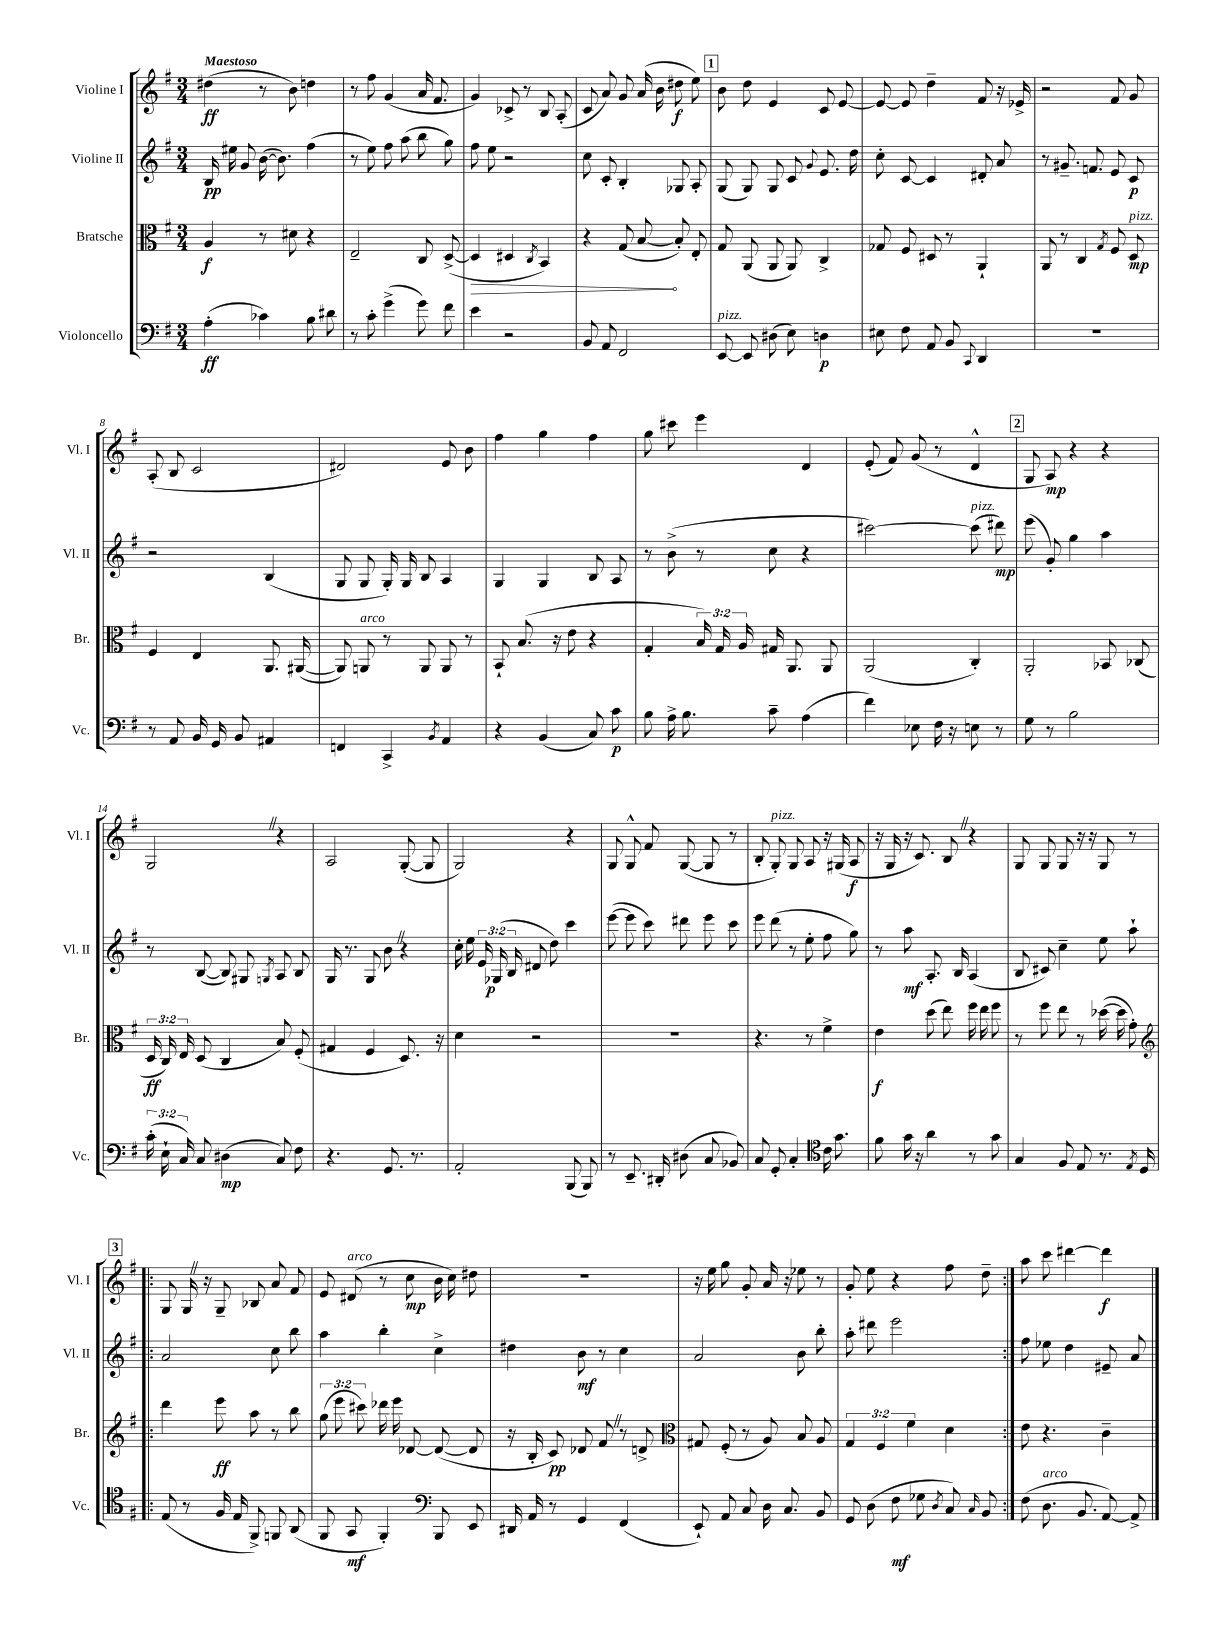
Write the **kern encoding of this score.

**kern	**dynam	**kern	**dynam	**kern	**dynam	**kern	**dynam
*part4	*part4	*part3	*part3	*part2	*part2	*part1	*part1
*staff4	*staff4	*staff3	*staff3	*staff2	*staff2	*staff1	*staff1
*I"Violoncello	*	*I"Bratsche	*	*I"Violine II	*	*I"Violine I	*
*I'Vc.	*	*I'Br.	*	*I'Vl. II	*	*I'Vl. I	*
*clefF4	*	*clefC3	*	*clefG2	*	*clefG2	*
*k[f#]	*	*k[f#]	*	*k[f#]	*	*k[f#]	*
*M3/4	*	*M3/4	*	*M3/4	*	*M3/4	*
=1	=1	=1	=1	=1	=1	=1	=1
!	!	!	!	!	!	!LO:TX:a:B:t=Maestoso	!
(4A'\	ff	4A/	f	16B/	pp	(4dd#X\	ff
.	.	.	.	16ee#X\	.	.	.
.	.	.	.	8g/	.	.	.
4c-X\)	.	8r	.	([16b\	.	8r	.
.	.	.	.	8.b\])	.	.	.
.	.	8d#X\	.	.	.	8b\)	.
8B\	.	4r	.	(4ff#\	.	4ddn\	.
8d#X\	.	.	.	.	.	.	.
=2	=2	=2	=2	=2	=2	=2	=2
8r	.	2E~/	.	8r	.	8r	.
8c'\	.	.	.	8ee\)	.	8ff#\	.
(4g^\	.	.	.	8ff#\	.	(4g/	.
.	.	.	.	(8aa\	.	.	.
8g\)	.	8C/	.	8bb\	.	16a/	.
.	.	.	.	.	.	8.f#/	.
8f#\	.	([8D^/	.	8gg\)	.	.	.
=3	=3	=3	=3	=3	=3	=3	=3
!	!	!	!LO:HP:b	!	!	!	!
4e\	.	4D/]	>	8ff#\	.	4g/)	.
.	.	.	.	8ee\	.	.	.
2r	.	4D#X/	.	2r	.	8c-X^/	.
.	.	.	.	.	.	8r	.
.	.	8qC/	.	.	.	.	.
.	.	4BB/)	.	.	.	8B/	.
.	.	.	.	.	.	(8A'/	.
=4	=4	=4	=4	=4	=4	=4	=4
8BB/	.	4r	.	8cc\	.	8c/	.
8AA/	.	.	.	8c'/	.	8a/)	.
2FF#/	.	(8G/	.	4B'/	.	8g/	.
.	.	[8B/	.	.	.	(16a/	.
.	.	.	.	.	.	16b\	.
.	.	8B'/])	]	8G-X/	.	8dd#X\	f
.	.	8E'/	.	8A'/	.	8ee\)	.
!!LO:REH:place=s1:t=1
=5	=5	=5	=5	=5	=5	=5	=5
!LO:TX:a:i:t=pizz.	!	!	!	!	!	!	!
[8EE/	.	8G/	.	(8G/	.	8b\	.
8EE/]	.	(8AA/	.	8G/)	.	8dd\	.
(8D#X\	.	8AA/	.	8G/	.	4e/	.
8E\)	.	8AA/)	.	8c/	.	.	.
.	.	.	.	8qqg/	.	.	.
4Dn\	p	4C^/	.	8.e/	.	8c/	.
.	.	.	.	.	.	[8e/	.
.	.	.	.	16dd\	.	.	.
=6	=6	=6	=6	=6	=6	=6	=6
8E#X\	.	8G-X/	.	8cc'\	.	8e/_	.
8F#\	.	8F#/	.	[8c/	.	8e/]	.
8AA/	.	8D#X/	.	4c/]	.	4dd~\	.
8BB/	.	8r	.	.	.	.	.
8qqCC/	.	.	.	.	.	.	.
4DD/	.	4AA`/	.	8d#X'/	.	8f#/	.
.	.	.	.	8a/	.	16r	.
.	.	.	.	.	.	16e-X^/	.
=7	=7	=7	=7	=7	=7	=7	=7
2.r	.	8AA/	.	8r	.	2r	.
.	.	8r	.	8.g#X~/	.	.	.
.	.	4C/	.	.	.	.	.
.	.	.	.	8.fn/	.	.	.
.	.	8qG/	.	.	.	.	.
.	.	8F#/	.	8e/	.	8f#/	.
!	!	!LO:TX:a:i:t=pizz.	!	!	!	!	!
.	.	8D/	mp	8c/	p	8g/	.
!!LO:LB:g=z
=8	=8	=8	=8	=8	=8	=8	=8
8r	.	4F#/	.	2r	.	(8A'/	.
8AA/	.	.	.	.	.	8B/	.
16BB/	.	4E/	.	.	.	2c/	.
16GG/	.	.	.	.	.	.	.
8BB/	.	.	.	.	.	.	.
4AA#X/	.	8.AA/	.	(4B/	.	.	.
.	.	([16AA#X/	.	.	.	.	.
=9	=9	=9	=9	=9	=9	=9	=9
4FFn/	.	8AA#/])	.	8G/	.	2d#X/)	.
!	!	!LO:TX:a:i:t=arco	!	!	!	!	!
.	.	8AAn/	.	8G/	.	.	.
4CC^/	.	8r	.	16G'/)	.	.	.
.	.	.	.	16G/	.	.	.
.	.	8AA/	.	8B/	.	.	.
8qBB/	.	.	.	.	.	.	.
4AA/	.	8AA/	.	4A/	.	8e/	.
.	.	8r	.	.	.	8b\	.
=10	=10	=10	=10	=10	=10	=10	=10
4r	.	8BB`/	.	4G/	.	4ff#\	.
.	.	(8.B/	.	.	.	.	.
(4BB/	.	.	.	4G/	.	4gg\	.
.	.	16r	.	.	.	.	.
.	.	8e\	.	.	.	.	.
8C/)	.	4r	.	8B/	.	4ff#\	.
8c\	p	.	.	8A/	.	.	.
=11	=11	=11	=11	=11	=11	=11	=11
8B\	.	4G'/	.	8r	.	8gg\	.
16A^\	.	.	.	(8b^\	.	8ccc#X\	.
8.B\	.	.	.	.	.	.	.
.	.	24B/)	.	8r	.	4eee\	.
.	.	24G/	.	.	.	.	.
.	.	24A/	.	.	.	.	.
8c~\	.	16G#X/	.	8cc\	.	.	.
.	.	8.AA/	.	.	.	.	.
(4A\	.	.	.	4r	.	4d/	.
.	.	8AA/	.	.	.	.	.
=12	=12	=12	=12	=12	=12	=12	=12
4f#\)	.	(2AA/	.	[2ccc#X\)	.	(8e'/	.
.	.	.	.	.	.	8f#/)	.
8E-X\	.	.	.	.	.	(8g/	.
16F#\	.	.	.	.	.	8r	.
16r	.	.	.	.	.	.	.
!	!	!	!	!LO:TX:a:i:t=pizz.	!	!	!
8En\	.	4C'/)	.	(8ccc#\]	.	4d^^/	.
8r	.	.	.	8ddd#X\)	mp	.	.
!!LO:REH:place=s1:t=2
=13	=13	=13	=13	=13	=13	=13	=13
8G\	.	2AA'/	.	(8eee\	.	8G/	.
8r	.	.	.	8g'/)	.	8A/)	mp
2B\	.	.	.	4gg\	.	4r	.
.	.	8BB-X/	.	4aa\	.	4r	.
.	.	(8C-X/	.	.	.	.	.
!!LO:LB:g=z
=14	=14	=14	=14	=14	=14	=14	=14
(24c'\	.	24D/	ff	8r	.	2GZ/	.
24E`\	.	24C/)	.	.	.	.	.
24C/)	.	24E/	.	.	.	.	.
8C/	.	(8D/	.	([8B/	.	.	.
(4D#X\	mp	4C/	.	8B/])	.	.	.
.	.	.	.	8G#X/	.	.	.
.	.	.	.	8qGn/	.	.	.
8C/)	.	8B/)	.	8A/	.	4r	.
8F#\	.	(8F#'/	.	8B/	.	.	.
=15	=15	=15	=15	=15	=15	=15	=15
4.r	.	4G#X/	.	16G/	.	2A/	.
.	.	.	.	8.r	.	.	.
.	.	4F#/	.	8G/	.	.	.
8.GG/	.	.	.	8bZ\	.	.	.
.	.	8.D/)	.	4r	.	([8G'/	.
8.r	.	.	.	.	.	.	.
.	.	.	.	.	.	8G/]	.
.	.	16r	.	.	.	.	.
=16	=16	=16	=16	=16	=16	=16	=16
2AA'/	.	4d\	.	16cc'\	.	2G/)	.
.	.	.	.	16ee\	.	.	.
.	.	.	.	24e/	.	.	.
.	.	.	.	(24G-X/	p	.	.
.	.	.	.	24B/	.	.	.
.	.	2r	.	8d#X/	.	.	.
.	.	.	.	8dd\)	.	.	.
(8BBB/	.	.	.	4ccc\	.	4r	.
8BBB/)	.	.	.	.	.	.	.
=17	=17	=17	=17	=17	=17	=17	=17
8r	.	2.r	.	([8eee\	.	8G/	.
8.EE~/	.	.	.	8eee\]	.	8G^^/	.
.	.	.	.	8ccc\)	.	8f#/	.
16DD#X'/	.	.	.	.	.	.	.
(8D#X\	.	.	.	8ddd#X\	.	([8G/	.
8C/	.	.	.	8eee\	.	8G/]	.
8BB-X/)	.	.	.	8ccc\	.	8r	.
=18	=18	=18	=18	=18	=18	=18	=18
8C/	.	4.r	.	8eee\	.	8B'/	.
!	!	!	!	!	!	!LO:TX:a:i:t=pizz.	!
8GG'/	.	.	.	(8ddd\	.	8G'/)	.
4C'/	.	.	.	8r	.	8G/	.
.	.	8r	.	8ee'\	.	8A/	.
*clefC4	*	*	*	*	*	*	*
16c\	.	4f#^\	.	8ff#\	.	16r	.
8.g\	.	.	.	.	.	(16G#X/	.
.	.	.	.	8gg\)	.	8A/	f
=19	=19	=19	=19	=19	=19	=19	=19
8f#\	.	4e\	f	8r	.	16r	.
.	.	.	.	.	.	16G/	.
16g\	.	.	.	8aa\	mf	16r	.
16r	.	.	.	.	.	8.c/)	.
4a\	.	(8dd\	.	8.A'/	.	.	.
.	.	8ee\)	.	.	.	8BZ/	.
.	.	.	.	16B/	.	.	.
8r	.	16ff#\	.	(4A/	.	4r	.
.	.	16ee\	.	.	.	.	.
8g\	.	8ff#\	.	.	.	.	.
=20	=20	=20	=20	=20	=20	=20	=20
4G/	.	8r	.	8B/	.	8G/	.
.	.	8ff#\	.	8c#X/)	.	8G/	.
8F#/	.	8ee\	.	4cc~\	.	8G/	.
8E/	.	8r	.	.	.	16r	.
.	.	.	.	.	.	16r	.
8.r	.	([16dd-X\	.	8ee\	.	8G/	.
.	.	16dd-\]	.	.	.	.	.
.	.	8g'\)	.	8aa`\	.	8r	.
8qE/	.	.	.	.	.	.	.
16D/	.	.	.	.	.	.	.
!!LO:LB:g=z
!!LO:REH:place=s1:t=3
=21!|:	=21!|:	=21!|:	=21!|:	=21!|:	=21!|:	=21!|:	=21!|:
*	*	*clefG2	*	*	*	*	*
(8E/	.	4ddd\	.	2a/	.	8G/	.
8r	.	.	.	.	.	16GZ/	.
.	.	.	.	.	.	16r	.
16F#/	.	8eee\	ff	.	.	8G~/	.
16E/	.	.	.	.	.	.	.
8FF#^/)	.	8aa\	.	.	.	8B-X/	.
8FFn/	.	8r	.	8cc\	.	8a/	.
(8AA/	.	8bb\	.	8bb\	.	8f#/	.
=22	=22	=22	=22	=22	=22	=22	=22
8FF#/	.	(12gg\	.	4aa\	.	8e/	.
.	.	12eee\	.	.	.	.	.
!	!	!	!	!	!	!LO:TX:a:i:t=arco	!
8GG/	mf	.	.	.	.	(8d#X/	.
.	.	12ccc#X\)	.	.	.	.	.
4FF#'/)	.	16ddd-X\	.	4bb'\	.	8r	.
.	.	16eee\	.	.	.	.	.
.	.	[8d-X/	.	.	.	8cc\	mp
*clefF4	*	*	*	*	*	*	*
8BBB/	.	(8d-/_	.	4cc^\	.	16b\	.
.	.	.	.	.	.	16cc\)	.
8EE/	.	8d-/]	.	.	.	8dd#X\	.
=23	=23	=23	=23	=23	=23	=23	=23
16DD#X/	.	16r	.	4dd#X\	.	2.r	.
16AA/	.	16B'/	.	.	.	.	.
8r	.	8c/)	pp	.	.	.	.
4GG/	.	8d-X/	.	8b\	mf	.	.
.	.	8f#Z/	.	8r	.	.	.
(4FF#/	.	8r	.	4cc\	.	.	.
.	.	8dn^/	.	.	.	.	.
=24	=24	=24	=24	=24	=24	=24	=24
*	*	*clefC3	*	*	*	*	*
8EE`/)	.	8G#X/	.	2a/	.	16r	.
.	.	.	.	.	.	16ee\	.
8AA/	.	(8F#'/	.	.	.	8gg\	.
8C/	.	8r	.	.	.	8g'/	.
16D\	.	8A/)	.	.	.	16a/	.
8.C/	.	.	.	.	.	16r	.
.	.	8B/	.	8b\	.	8ee-X\	.
8BB/	.	8A/	.	8bb'\	.	8r	.
=25	=25	=25	=25	=25	=25	=25	=25
8GG/	.	6G/	.	8aa'\	.	8g'/	.
(8D\	.	.	.	8ddd#X\	.	8ee\	.
.	.	6F#/	.	.	.	.	.
8F#\	mf	.	.	2eee\	.	4r	.
.	.	6f#\	.	.	.	.	.
8G-X\	.	.	.	.	.	.	.
8qD/	.	.	.	.	.	.	.
8C/)	.	4d\	.	.	.	8ff#\	.
16qqC/	.	.	.	.	.	.	.
8BB/	.	.	.	.	.	8dd~\	.
=26:|!	=26:|!	=26:|!	=26:|!	=26:|!	=26:|!	=26:|!	=26:|!
(8F#\	.	8e\	.	8ff#\	.	8aa\	.
!LO:TX:a:i:t=arco	!	!	!	!	!	!	!
8.D\	.	4.r	.	8ee-X\	.	8ccc\	.
.	.	.	.	4dd\	.	[4ddd#X\	.
8.BB/	.	.	.	.	.	.	.
[8AA/)	.	4c~\	.	8e#X~/	.	4ddd#\]	f
8AA^/]	.	.	.	8a/	.	.	.
==	==	==	==	==	==	==	==
*-	*-	*-	*-	*-	*-	*-	*-
